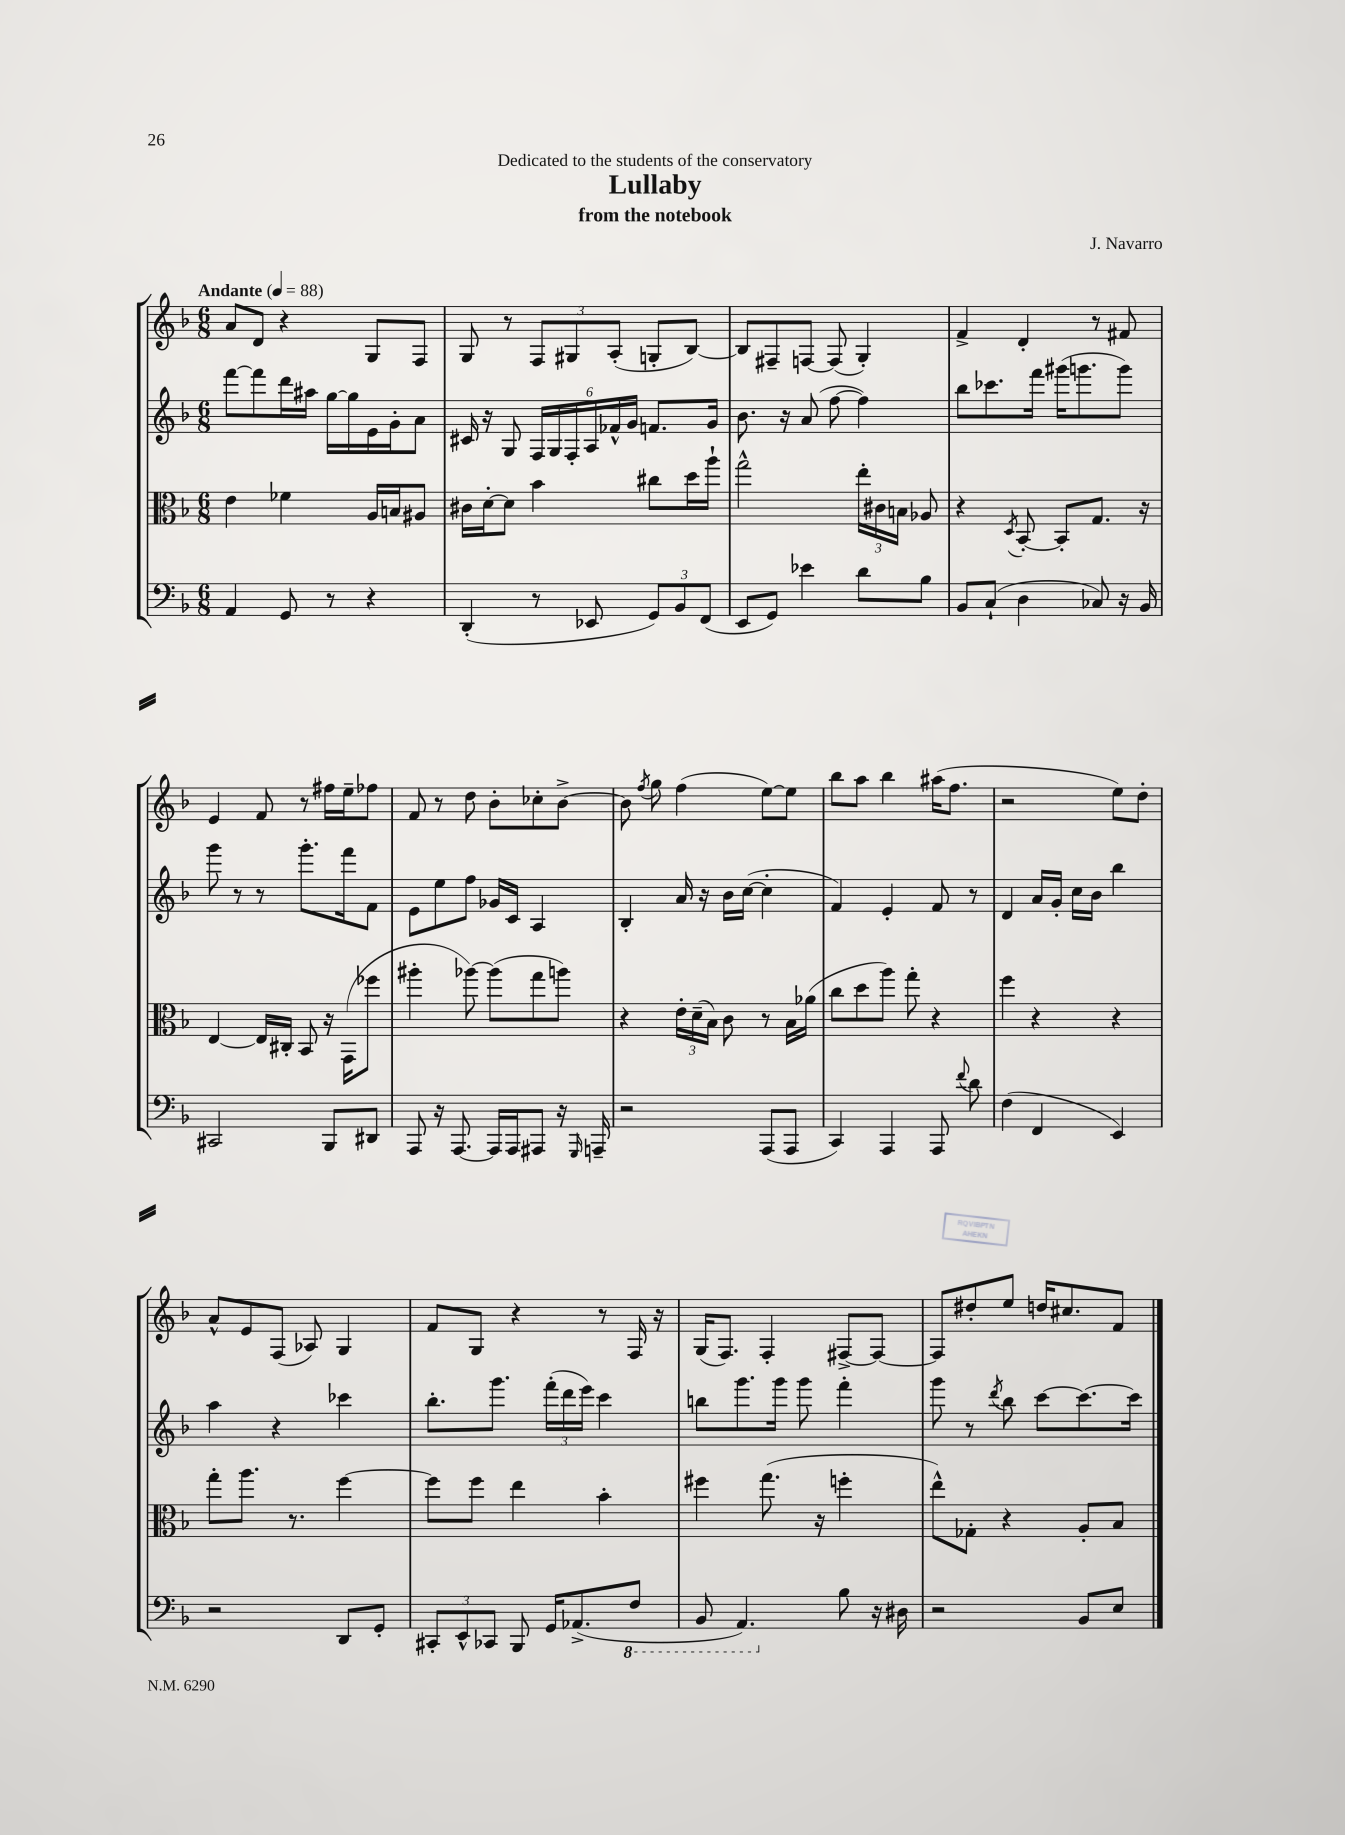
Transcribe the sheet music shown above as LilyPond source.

\header { title = "Lullaby" composer = "J. Navarro" subtitle = "from the notebook" dedication = "Dedicated to the students of the conservatory" }
<<
\new StaffGroup <<
\new Staff = "s0" {
    \clef treble \key f \major \numericTimeSignature \time 6/8 \tempo "Andante" 4 = 88
    \autoBeamOff a'8[ d'8] r4 g8[ f8] |
    g8 r8 \tuplet 3/2 { f8[ gis8 a8]-.( } g8[-. bes8]~) |
    bes8[ fis8-- f8]~ f8( g4-.) |
    f'4-> d'4-. r8 fis'8 |
    e'4 f'8 r8 fis''16[ e''16-- fes''8] |
    f'8 r8 d''8 bes'8[-. ces''8-. bes'8]~-> |
    bes'8 \acciaccatura { f''8 } g''8 f''4( e''8[~) e''8] |
    bes''8[ a''8] bes''4 ais''16[( f''8.] |
    r2 e''8[) d''8]-. |
    a'8[-^ e'8 f8]( aes8) g4 |
    f'8[ g8] r4 r8 f16 r16 |
    g16[( f8.]) f4-. fis8[~-> fis8]~ |
    fis8[ dis''8-. e''8] d''16[ cis''8. f'8] \bar "|." |
}
\new Staff = "s1" {
    \clef treble \key f \major \numericTimeSignature \time 6/8
    \autoBeamOff f'''8[~ f'''8 d'''16 ais''16] g''16[~ g''16 e'16 g'16-. a'8] |
    cis'16 r16 g8 \tuplet 6/4 { f16[ g16 f16-. a16 fes'16-^ g'16] } f'8.[ g'16] |
    bes'8. r16 a'8( f''8~ f''4) |
    bes''8[ ces'''8. f'''16] gis'''16[( g'''8. g'''8]) |
    g'''8 r8 r8 g'''8.[-. f'''16 f'8] |
    e'8[ e''8 f''8] ges'16[ c'16] a4 |
    bes4-. a'16 r16 bes'16[ c''16]~( c''4-. |
    f'4) e'4-. f'8 r8 |
    d'4 a'16[ g'16]-. c''16[ bes'16] bes''4 |
    a''4 r4 ces'''4 |
    bes''8.[-. g'''8.] \tuplet 3/2 { f'''16[-.( d'''16 e'''16]) } c'''4 |
    b''8[ g'''8. g'''16] g'''8 f'''4-. |
    g'''8 r8 \acciaccatura { d'''8 } bes''8 c'''8[~ c'''8.~ c'''16] \bar "|." |
}
\new Staff = "s2" {
    \clef alto \key f \major \numericTimeSignature \time 6/8
    \autoBeamOff e'4 fes'4 a16[ b16 ais8] |
    cis'16[ d'16~-. d'8] bes'4 cis''8[ d''16 a''16]-! |
    g''2-^ \tuplet 3/2 { e''16[-. cis'16 b16] } aes8 |
    r4 \acciaccatura { d8 } bes,8~-. bes,8[-. g8.] r16 |
    e4~ e16[ cis16]-. bes,8 r16 g,16[( fes''8] |
    ais''4-. aes''8~) aes''8[( g''8 a''8]) |
    r4 \tuplet 3/2 { e'16[-. d'16--( bes16]) } c'8 r8 bes16[ aes'16]( |
    c''8[ d''8 a''8]) g''8-. r4 |
    f''4 r4 r4 |
    g''8[-. a''8.] r8. f''4~ |
    f''8[ f''8] e''4 bes'4-. |
    fis''4 g''8.( r16 f''4-. |
    e''8[-^) ges8]-. r4 a8[-. bes8] \bar "|." |
}
\new Staff = "s3" {
    \clef bass \key f \major \numericTimeSignature \time 6/8
    \autoBeamOff a,4 g,8 r8 r4 |
    d,4-.( r8 ees,8 \tuplet 3/2 { g,8[) bes,8 f,8]( } |
    e,8[ g,8]) ees'4 d'8[ bes8] |
    bes,8[ c8]-!( d4 ces8) r16 bes,16 |
    cis,2 bes,,8[ dis,8] |
    a,,8 r16 a,,8.~ a,,16[ a,,16 ais,,8] r16 \grace { g,,16 } a,,16-- |
    r2 a,,8[( a,,8] |
    c,4) a,,4 a,,8 \appoggiatura { f'8 } d'8 |
    f4( f,4 e,4) |
    r2 d,8[ g,8]-. |
    \tuplet 3/2 { cis,8[-. e,8-^ ces,8] } bes,,8 g,16[ aes,8.->( \ottava #-1 f,8] |
    bes,,8 a,,4.) \ottava #0 bes8 r16 dis16 |
    r2 bes,8[ e8] \bar "|." |
}
>>
>>
\layout { \context { \Score \remove "Bar_number_engraver" } }
